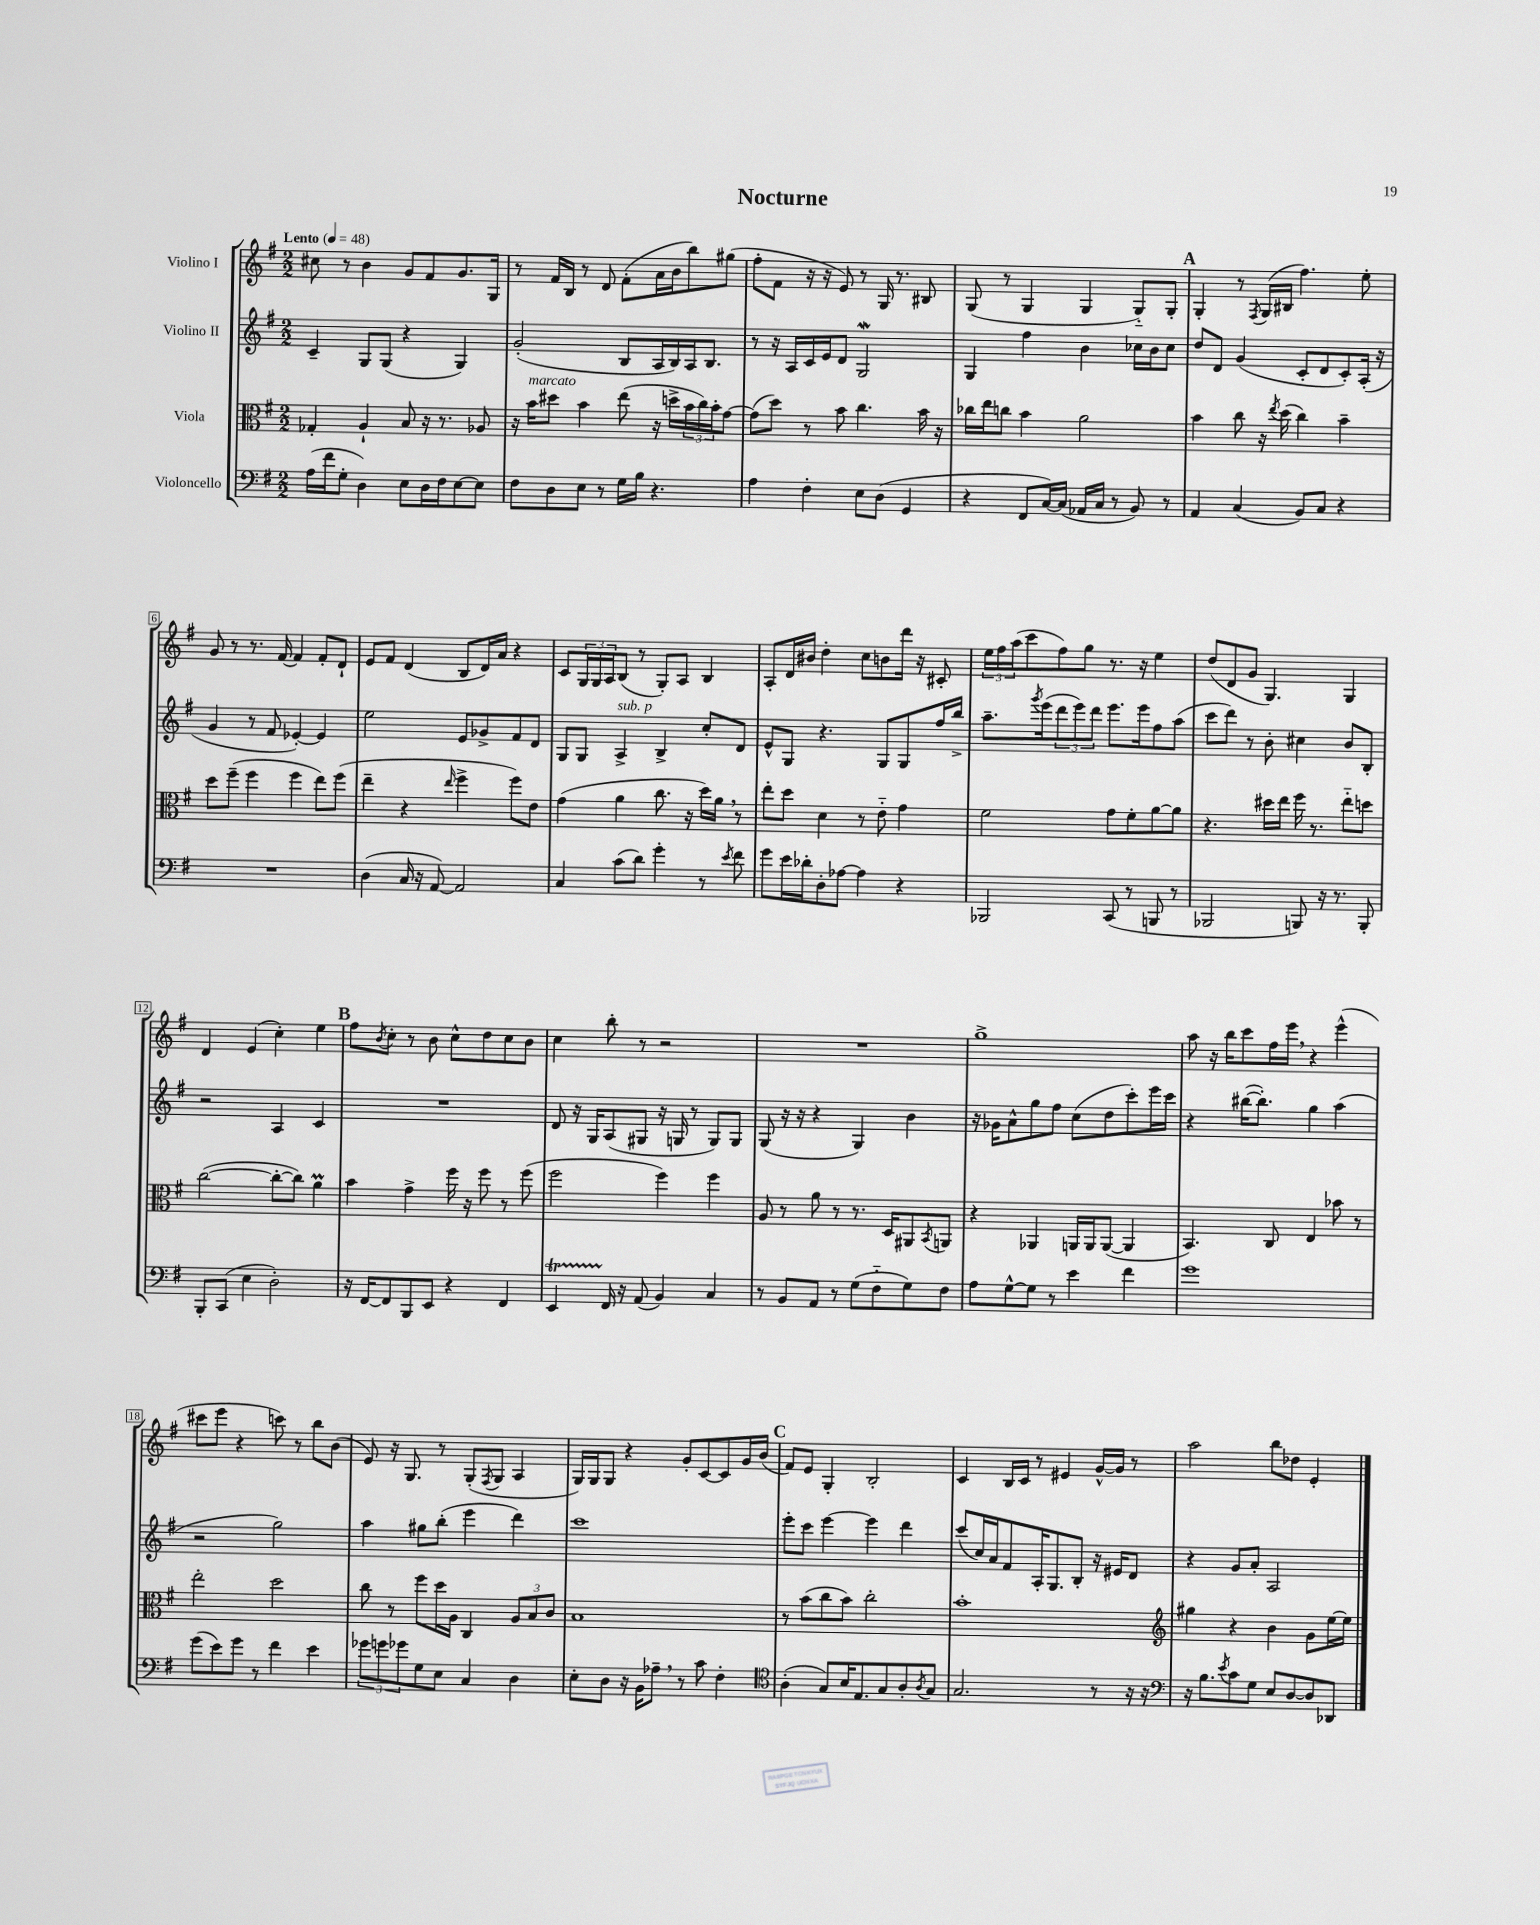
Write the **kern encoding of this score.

**kern	**kern	**kern	**kern
*staff4	*staff3	*staff2	*staff1
*clefF4	*clefC3	*clefG2	*clefG2
*k[f#]	*k[f#]	*k[f#]	*k[f#]
*M2/2	*M2/2	*M2/2	*M2/2
*MM48	*MM48	*MM48	*MM48
(16A	4G-'	4c~	8cc#
16f#	.	.	.
8G'	.	.	8r
4D)	4A`	8G	4b
.	.	(8G	.
8E	8B	4r	8g
16D	16r	.	8f#
16F#	8.r	.	.
[8E	.	4G)	8.g
8E]	8A-	.	.
.	.	.	16G
=	=	=	=
8F#	16r	(2g'	8r
.	16b	.	.
8D	8dd#	.	16f#
.	.	.	16B
8E	4b	.	8r
8r	.	.	8d
16G	(8ee	8B	(8f#'
16B	.	.	.
4.r	16r	16A	16a
.	16dd^	16B)	16b
.	24b	16A	8bb)
.	24cc)	.	.
.	.	8.B	.
.	24b'	.	.
.	[8g	.	(8gg#
=	=	=	=
4A	(8g]	8r	8ff#'
.	8dd)	16r	8f#
.	.	16A	.
4F#'	8r	16c	16r
.	.	16e	16r
.	8b	8d	8e)
8E	4.cc	2G	8r
(8D	.	.	16G
.	.	.	8.r
4GG	.	.	.
.	16b	.	8B#
.	16r	.	.
=	=	=	=
4r	16cc-	4G	(8G
.	16ee	.	.
.	8cc	.	8r
8FF#	4b	4ff#	4G
[16C)	.	.	.
(16C]	.	.	.
16AA-	2a	4b	4G
16C	.	.	.
8r	.	.	.
8BB)	.	16cc-	8G'~)
.	.	16b	.
8r	.	8cc-	8G'
=	=	=	=
4AA	4b	8dd	4G'
.	.	8d	.
(4C	8cc	(4g	8r
.	.	.	8qF#
.	16r	.	(16G
.	8qee	.	.
.	(16dd	.	16B#
8BB)	4cc)	8c'	4.ff#)
8C	.	8d	.
4r	4b~	8c')	.
.	.	(16A'	8ee'
.	.	16r	.
=	=	=	=
1r	8dd	4g	8g
.	(8ff#~	.	8r
.	4ff#	8r	8.r
.	.	8f#	.
.	.	.	[16f#
.	4ff#	[4e-')	4f#]
.	8ee)	4e-]	8f#'
.	(8ff#	.	8d`
=	=	=	=
(4D	4ee~	2ee	8e
.	.	.	8f#
16C	4r	.	(4d
16r	.	.	.
[8AA)	.	.	.
.	16qqee	.	.
2AA]	4ff#^	8e	8B
.	.	8g-^	16d)
.	.	.	16a
.	8ff#)	8f#	4r
.	8e	8d	.
=	=	=	=
4C	(4g	8G	8c
.	.	8G	24G
.	.	.	24G
.	.	.	24A
(8c	4a	4A^	(8B
8d)	.	.	8r
4g'	8.cc	4B^	8G')
.	.	.	8A
.	16r	.	.
8r	16dd)	8cc'	4B
.	16a	.	.
8qe	.	.	.
8f#	8r	8d	.
=	=	=	=
8g	8ee'	8e^^	8A'
16e	8dd	8G	16d
16d-'	.	.	16b#
8D'	4d	4.r	4dd'
[8A-	.	.	.
4A-]	8r	.	8cc
.	8e'~	8G	8b
4r	4g	8G	16ddd
.	.	.	16r
.	.	16ff#	8c#'
.	.	16bb^	.
=	=	=	=
2BBB-	2f#	8.aa~	24ee
.	.	.	24ff#
.	.	.	(24aa
.	.	.	8ccc
.	.	8qggg	.
.	.	(16eee	.
.	.	12ddd	8ff#)
.	.	12eee)	.
.	.	.	8gg
.	.	12ddd	.
(8CC	8g	8.eee	8.r
8r	8f#'	.	.
.	.	16eee	16r
8BBB	[8a	8ff#	4ee
8r	8a]	(8aa	.
=	=	=	=
2BBB-	4.r	8ccc	(8dd
.	.	8ddd)	8d
.	.	8r	8g
.	16dd#	8b'	4.G)
.	16ee	.	.
8BBB)	16ff#	4cc#	.
.	8.r	.	.
16r	.	.	.
8.r	.	.	.
.	8ee'~	8b	4G
8BBB'	8dd	8B'	.
=	=	=	=
8BBB'	([2cc	2r	4d
(8CC	.	.	.
4E	.	.	(4e
2D')	8cc'_	4A	4cc')
.	8cc])	.	.
.	4a	4c	4ee
=	=	=	=
16r	4b	1r	8ff#
[16FF#	.	.	.
.	.	.	8qb
8FF#]	.	.	8cc'
8BBB	4g^	.	8r
8EE	.	.	8b
4r	16ff#	.	8cc^^
.	16r	.	.
.	8ff#	.	8dd
4FF#	8r	.	8cc
.	(8ff#	.	8b
=	=	=	=
4EE	2ff#	8d	4cc
.	.	16r	.
.	.	16G	.
16FF#	.	(8A	8bb'
16r	.	.	.
(8AA	.	8G#	8r
4BB)	4ff#)	16r	2r
.	.	16G	.
.	.	8r	.
4C	4ff#	8G)	.
.	.	8G	.
=	=	=	=
8r	8A	(8G	1r
8BB	8r	16r	.
.	.	16r	.
8AA	8a	4r	.
8r	8r	.	.
(8G	8.r	4G)	.
8F#'~	.	.	.
.	16D	.	.
8G)	8AA#	4b	.
.	8qBB	.	.
8F#	8AA	.	.
=	=	=	=
8A	4r	16r	1gg^
.	.	16g-	.
[8G^^	.	8a^^	.
8G]	4AA-	8gg	.
8r	.	8ff#	.
4e	16AA	(8cc	.
.	16AA	.	.
.	([8AA	8dd	.
4f#	4AA]	8ccc')	.
.	.	16eee	.
.	.	16ccc	.
=	=	=	=
1g	4.BB)	4r	8aa
.	.	.	16r
.	.	.	16bb
.	.	([16bb#	8ccc
.	.	8.bb#'])	.
.	8C	.	16ff#
.	.	.	16eee
.	4E	4gg	4r
.	8b-	(4aa	(4eee^^
.	8r	.	.
=	=	=	=
(8g	2ee'	2r	8ccc#
8e)	.	.	8eee
8g	.	.	4r
8r	.	.	.
4f#	2dd	2gg)	8ccc)
.	.	.	8r
4e	.	.	8bb
.	.	.	(8b
=	=	=	=
12g-	8cc	4aa	8e)
12g	.	.	.
.	8r	.	16r
12g-	.	.	.
.	.	.	8.G
8G	8ff#	8gg#	.
8E	16dd	(8bb'	8r
.	16A	.	.
4C	4C	4eee	(8G'
.	.	.	8qF#
.	.	.	8G
4D	12A	4ddd)	4A
.	12B	.	.
.	12c	.	.
=	=	=	=
8E'	1B	1ccc	16G)
.	.	.	16G
8D	.	.	8G
16r	.	.	4r
16BB	.	.	.
8A-~	.	.	.
8r	.	.	8g'
8c	.	.	[8c
4F#'	.	.	8c]
.	.	.	16g
.	.	.	(16b
=	=	=	=
*clefC4	*	*	*
(4A'	8r	8eee'	8f#)
.	(8b	8ccc	8e
8G)	8cc	[4eee	4G'
16B	8b)	.	.
8.E	.	.	.
.	2cc'	4eee]	2B'
8G	.	.	.
8A'	.	4ddd	.
8qA	.	.	.
8G	.	.	.
=	=	=	=
2.G	1b'	(8ccc	4c
.	.	16cc)	.
.	.	16a	.
.	.	8f#	16B
.	.	.	16c
.	.	16A'	8r
.	.	8.G	.
.	.	.	4e#
.	.	8B'	.
8r	.	16r	[16g^^
.	.	16e#	16g]
16r	.	8d	8r
16r	.	.	.
=	=	=	=
*clefF4	*clefG2	*	*
16r	4gg#	4r	2aa
8.B	.	.	.
8qe	.	.	.
8c	4r	8g	.
8G	.	8a'	.
8E	4b	2A	8bb
[8D	.	.	8dd-
8D]	8g	.	4e'
8DD-	[16ee	.	.
.	16ee]	.	.
==	==	==	==
*-	*-	*-	*-
